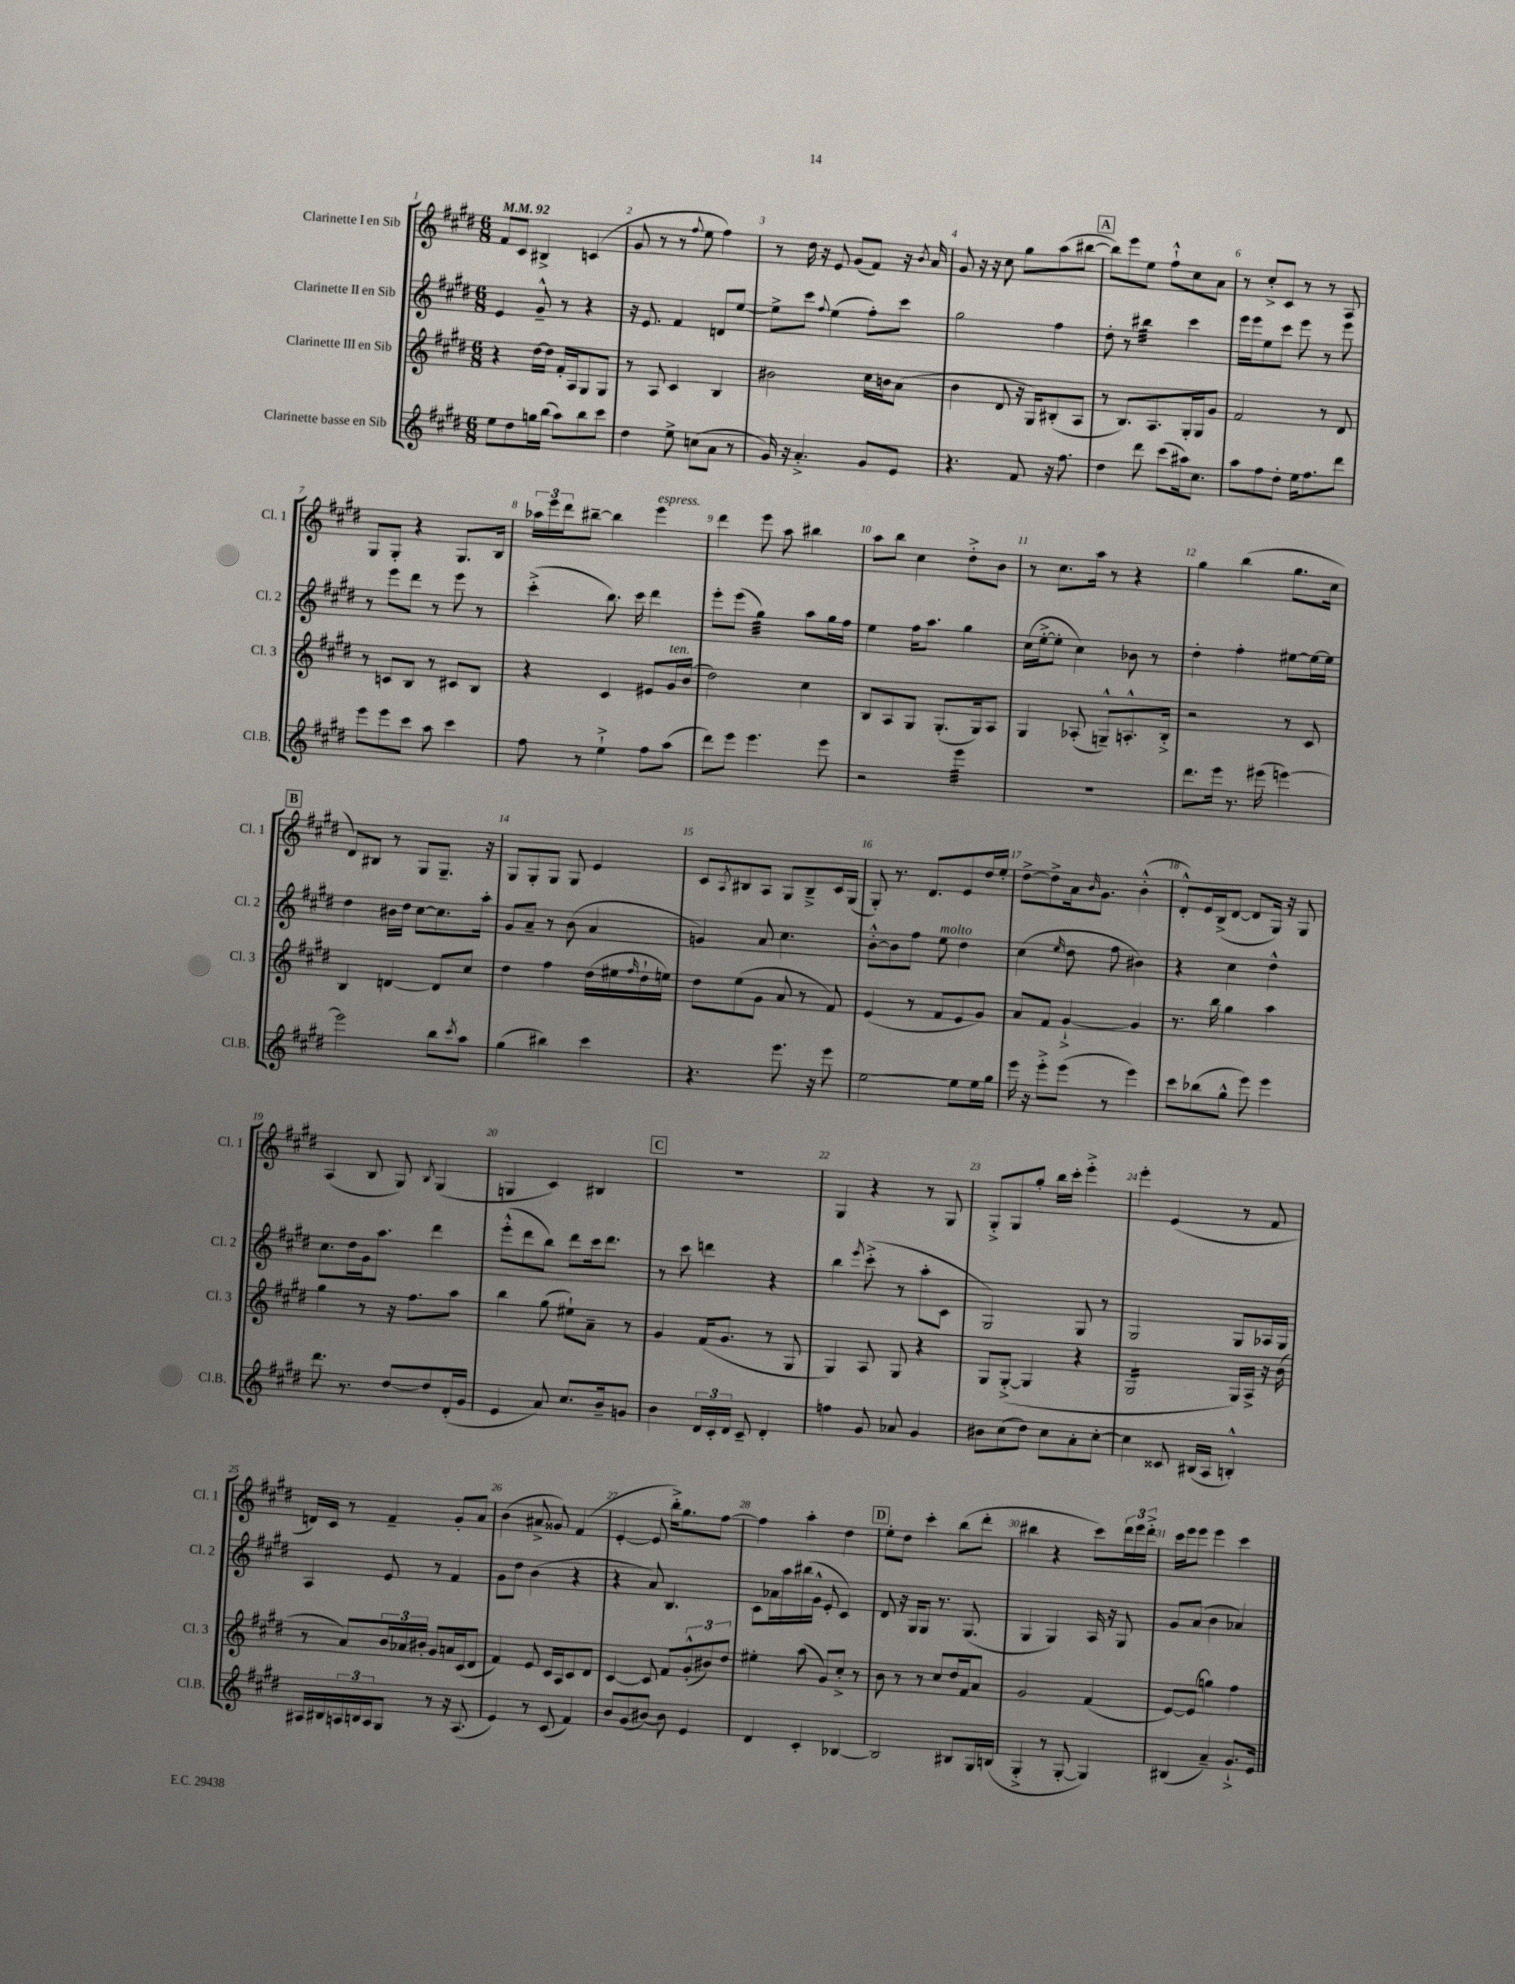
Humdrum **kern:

**kern	**kern	**kern	**kern
*staff4	*staff3	*staff2	*staff1
*clefG2	*clefG2	*clefG2	*clefG2
*k[f#c#g#d#]	*k[f#c#g#d#]	*k[f#c#g#d#]	*k[f#c#g#d#]
*M6/8	*M6/8	*M6/8	*M6/8
*MM92	*MM92	*MM92	*MM92
8ee	4r	4e	8f#
8dd#	.	.	8c#
16gg	[16dd#	8g#~^^	4B#^
(16bb	16dd#]	.	.
8aa)	16f#'	8r	.
.	16A	.	.
8bb	8G#	4r	(4c
8ccc#	8G#	.	.
=	=	=	=
4dd#	8r	16r	8g#
.	.	8.e	.
.	8A	.	8r
8ee^	4c#	4f#	8r
.	.	.	8qqff#
(8cc	.	.	8ee
8a	4B	8d	4ff#)
8r	.	[8ee	.
=	=	=	=
16g#)	2b#	8ee^]	8r
16r	.	.	.
4.a'^	.	8ccc#	16dd#
.	.	.	16r
.	.	8qqff#	.
.	.	(4ee	8e
.	.	.	(8g#
8g#	16cc#	8ff#')	8f#)
.	16b	.	.
8e	(8a	8ccc#	16r
.	.	.	8qb
.	.	.	16a
=	=	=	=
4.r	4b	2gg#	8g#
.	.	.	16r
.	.	.	16r
.	8d#	.	8cc#
8f#	16r	.	8gg#
.	16G#)	.	.
16r	(8B#'	4ff#	(8aa
8.ff#	.	.	.
.	8A	.	[8bb#
=	=	=	=
4dd#	8r	8dd#'	8bb#])
.	8.B)	8r	8eee
8ddd#	.	4bb#	8ee
.	8.A	.	.
(8ccc#	.	.	8ff#`^^
16aa#)	16G#'	4ccc#	8cc#
8.cc#	16G#	.	.
.	8g#	.	8a
=	=	=	=
8aa	2f#	16eee	8r
.	.	16eee	.
8ff#	.	8ee	8cc#'^
8dd#'	.	8ccc#	8c#
16ee	.	8eee	8r
8.ff#	.	.	.
.	8r	8r	8r
8ddd#	8d#	8eee	8A
=	=	=	=
8eee	8r	8r	8G#
8eee	8c	8eee	8G#'
8ccc#	8B	8ddd#	4r
8aa	8r	8r	.
4ccc#	8c#	8eee	8.G#
.	8B	8r	.
.	.	.	16B
=	=	=	=
8ff#	4r	(4ccc#'^	24aa-
.	.	.	24eee
.	.	.	24ddd#
8r	.	.	[8bb#~
4ee`^	4c#	8.bb)	4bb#]
.	.	16ccc#	.
8ff#	8e#	4ddd#	4eee
(8aa	16g#	.	.
.	(16b	.	.
=	=	=	=
8ddd#)	2dd#)	8eee'	4ddd#
8eee	.	(8eee	.
4.eee	.	4gg#)	8eee
.	.	.	8aa
.	4cc#	8aa	4bb#
8eee	.	16gg#	.
.	.	16ff#	.
=	=	=	=
2r	8B	4ee	8aa
.	8A	.	8bb
.	8G#	16ff#	4cc#
.	.	8.aa	.
.	(8.G#'	.	.
4eee	.	4gg#	8dd#'^
.	16G#)	.	.
.	8A	.	8b
=	=	=	=
2.r	4G#	(16cc#	8r
.	.	[16ee'^	.
.	.	8ee']	8.cc#
.	(8A-'	4cc#)	.
.	.	.	16aa
.	8G~^^)	.	8r
.	8.A'^^	8b-	4r
.	.	8r	.
.	16B'^	.	.
=	=	=	=
8.ddd#	2r	4dd#'	4gg#
16eee	.	.	.
8.r	.	4ff#'	(4bb
(16eee#	.	.	.
[4eee)	8r	[8ee#	8.gg#
.	8c#	16ee#_	.
.	.	16ee#]	16cc#
=	=	=	=
2eee]	4B	4dd#	8d#)
.	.	.	8B#
.	[4d	16b#	8r
.	.	16dd#	.
.	.	[8cc#	8G#
8bb	8d]	8.cc#]	8.G#~
8qccc#	.	.	.
8aa	8cc#	.	.
.	.	16aa'	16r
=	=	=	=
(4gg#	4dd#	8g#	8G#
.	.	8a~	8G#'
4bb#)	4ff#	8r	8G#
.	.	(8b	8G#
4ccc#	(16dd#	4a	4e
.	16ee#	.	.
.	16qqff#	.	.
.	16dd#`	.	.
.	16ee)	.	.
=	=	=	=
4.r	8dd#	4g)	8c#
.	.	.	8qA
.	(8ee	.	8B#
.	8g#	8a	8A
8.eee	8a	4.cc#	8G#
.	8r	.	8B#~^
16r	.	.	.
8eee	8f#)	.	16c#
.	.	.	(16G#
=	=	=	=
[2ee	(4e	[8b'^^	8G#')
.	.	8b]	8.r
.	8r	8ff#	.
.	.	.	8.d#
.	8f#	8ee	.
8ee]	8e	4dd#	8e
16ee	8g#)	.	16dd#
16gg#	.	.	16ee'
=	=	=	=
16eee	8a	(4cc#	[8dd#^
16r	.	.	.
8eee'^	8f#	.	8dd#^]
.	.	16qqee	.
(8eee	[4g#`^	8dd#	16a
.	.	.	16qqb
.	.	.	8.g#
8r	.	8ff#	.
4eee)	4g#]	4b#)	(4b'^^
=	=	=	=
8ccc#	8.r	4r	8d#'^^)
(8bb-	.	.	16e
.	16bb	.	(16B^
8gg#^^	4gg#	4cc#	[8d#
8eee)	.	.	8d#]
4eee	4aa	4dd#^^	16G#)
.	.	.	16r
.	.	.	8G#
=	=	=	=
8.ddd#	4gg#	8.cc#	(4A
8.r	.	16dd#	.
.	8r	16g#	8B
.	.	8.aa	.
[8dd#	16r	.	8G#)
.	8.ff#	.	.
.	.	.	8qB
8dd#]	.	4ddd#	(4G#
(16d#'	8aa	.	.
16g#	.	.	.
=	=	=	=
4e	4bb	(8eee'^^	4G
.	.	8ddd#	.
8a)	(8gg#	8bb)	4c#)
8.cc#	8ee#`)	8ddd#	.
.	8a~	16ccc#	4B#
16b~	.	8.ddd#	.
8g	8r	.	.
=	=	=	=
4b	4g#	8r	2.r
.	.	8ccc#	.
24d#	(16f#	4ddd	.
24c#'	.	.	.
.	8.g#	.	.
24d#	.	.	.
8c#~	.	.	.
4d#'	8r	4r	.
.	8G#	.	.
=	=	=	=
4ff	4G#)	4bb	4G#
.	.	8qeee	.
8g#	8A	(8ccc#'^	4r
8a-	8G#	8r	.
4g#	4r	8aa'	8r
.	.	8c#	8G#
=	=	=	=
8b#	8G#	2G#)	8G#'^
(8cc#	([8G#'^	.	8G#
8dd#)	4G#]	.	8gg#'
8cc#	.	.	16bb
.	.	.	16ccc#'
8a'	4r	8G#	4eee'^
[8cc#'	.	8r	.
=	=	=	=
4cc#]	2G#	2G#	4eee'
8c##	.	.	(4e
(16B#	.	.	.
16A	.	.	.
4B'^^)	16G#)	8G#	8r
.	16A^	.	.
.	16r	16A-	8f#
.	(16b	16G#	.
=	=	=	=
16A#	8r	4A	16d)
16B#	.	.	16c#
24A	8a)	.	8r
24B	.	.	.
24A	.	.	.
8G#	24b	8e	4f#~
.	24a-	.	.
.	24b#'	.	.
8r	8g#	8r	.
16r	16a	4f#	8g#'
(8.A	(16c#	.	.
.	8d#	.	8a
=	=	=	=
4e)	4f#)	8g#	(4b
.	.	8dd#	.
8r	8e	(4b	8a#^
(8c#	16c#	.	8g##)
.	16A	.	.
4f#)	8c#	4r	(4f#
.	8d#	.	.
=	=	=	=
8b	[4c#	4r	[4e'
(8g#	.	.	.
[8b#)	8c#]	8a)	8e]
8b#]	8f#	4.B	16bb'^)
.	.	.	8.gg#
4e	(12g#'^^	.	.
.	12b#)	.	.
.	.	.	[8ff#
.	12dd#	.	.
=	=	=	=
4d#	4ee#'	8c#	4ff#]
.	.	16a-	.
.	.	16aa	.
4c#'	(8aa	(16bb#	4aa'
.	.	16g#^^	.
.	8g#)	8e'	.
[4B-	8cc#'^	4c#)	4dd#
.	8r	.	.
=	=	=	=
2B-]	8b	8d#	8ee'
.	8r	16r	8dd#
.	.	16G#	.
.	8r	8G#	4ccc#'
.	8cc#	8.r	.
8B#	16dd#	.	(8bb
.	16f#	(8.G#	.
16G#	8a	.	8ddd#'
(16B	.	.	.
=	=	=	=
4G#'^	2g#	4G#	4bb#
8r	.	4G#)	4r
[8G#'	.	.	.
4G#])	(4f#	16A	8ccc#)
.	.	16r	.
.	.	8G#	24ddd#
.	.	.	24eee
.	.	.	24ddd#'^
=	=	=	=
(4B#	[8e)	8g#	16ccc#
.	.	.	16eee
.	(8e]	(8a	8eee
4a~)	4gg)	4b	4eee
8.g#`^	4ff#	4a-)	4ccc#
16e	.	.	.
==	==	==	==
*-	*-	*-	*-
